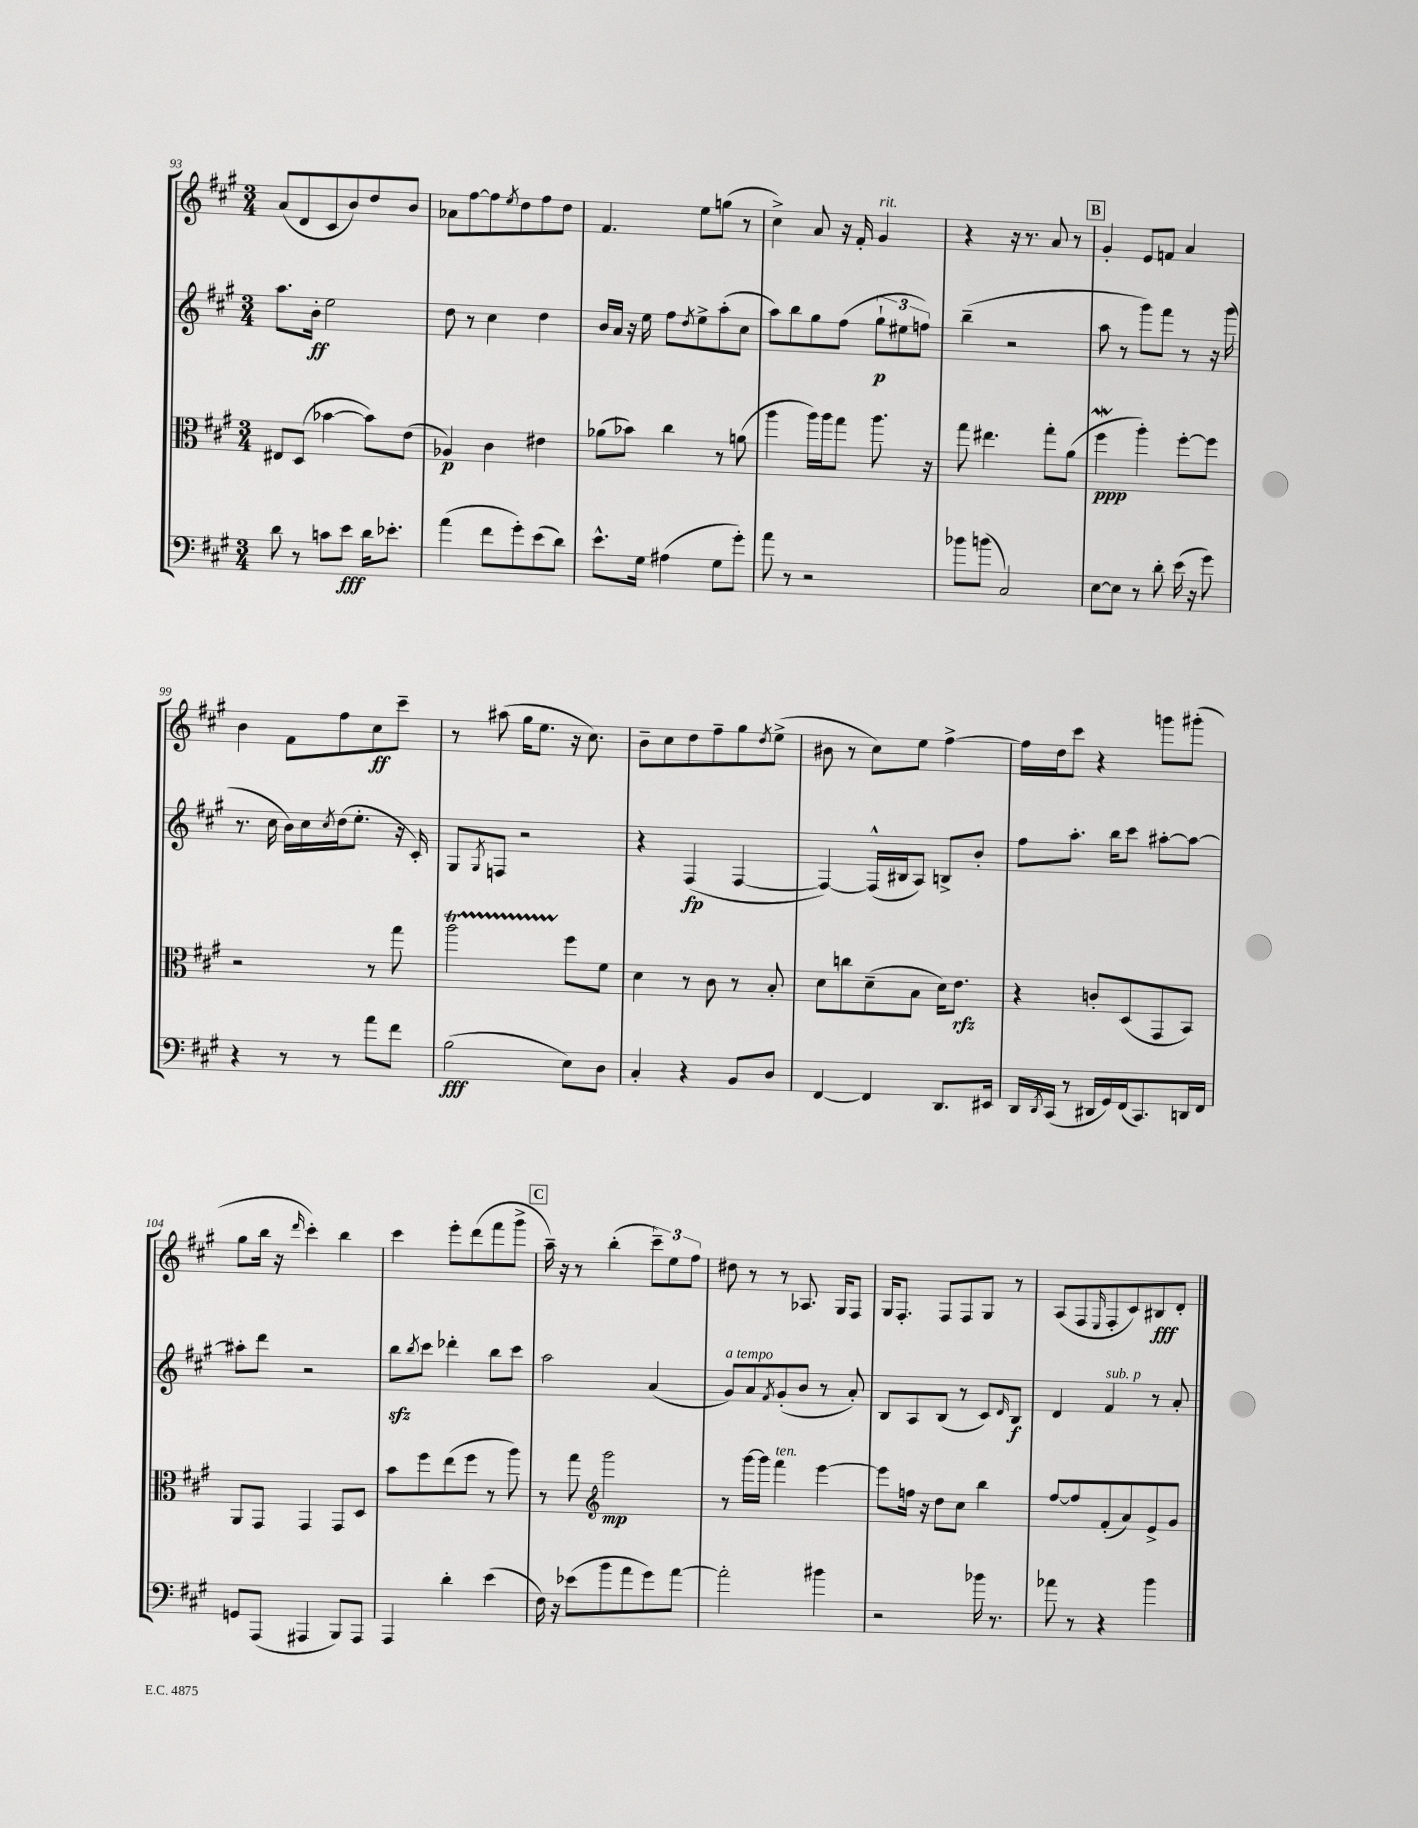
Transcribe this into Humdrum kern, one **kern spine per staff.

**kern	**dynam	**kern	**dynam	**kern	**dynam	**kern	**dynam
*part4	*part4	*part3	*part3	*part2	*part2	*part1	*part1
*staff4	*staff4	*staff3	*staff3	*staff2	*staff2	*staff1	*staff1
*clefF4	*	*clefC3	*	*clefG2	*	*clefG2	*
*k[f#c#g#]	*	*k[f#c#g#]	*	*k[f#c#g#]	*	*k[f#c#g#]	*
*M3/4	*	*M3/4	*	*M3/4	*	*M3/4	*
=93	=93	=93	=93	=93	=93	=93	=93
8d\	.	8E#X/L	.	8.aa\L	.	(8a/L	.
8r	.	(8D/J	.	.	.	8d/	.
.	.	.	.	16b'\Jk	ff	.	.
8cn\L	.	[4b-X\	.	2ee\	.	8c#/	.
8e\J	fff	.	.	.	.	8b/)	.
16d\KL	.	8b-\L])	.	.	.	8dd/	.
8.e-X'\J	.	.	.	.	.	.	.
.	.	(8e\J	.	.	.	8b/J	.
=94	=94	=94	=94	=94	=94	=94	=94
(4a\	.	4A-X/)	p	8dd\	.	8a-X\L	.
.	.	.	.	8r	.	[8ff#\	.
8f#\L	.	4c#\	.	4cc#\	.	8ff#\]	.
.	.	.	.	.	.	8qee/	.
8g#'\)	.	.	.	.	.	8dd\	.
(8e\	.	4e#X\	.	4dd\	.	8ff#\	.
8d\J)	.	.	.	.	.	8dd\J	.
=95	=95	=95	=95	=95	=95	=95	=95
8.e^^\L	.	(8a-X\L	.	16b/LL	.	4.f#/	.
.	.	.	.	16a/JJ	.	.	.
.	.	8b-X\J)	.	16r	.	.	.
16G#\Jk	.	.	.	16ee\	.	.	.
(4A#X\	.	4cc#\	.	8ff#\L	.	.	.
.	.	.	.	8qdd/	.	.	.
.	.	.	.	8ee^\	.	8ee\L	.
8G#\L	.	8r	.	(8aa'\	.	(8ggn\J	.
8g#'\J)	.	(8an\	.	8cc#\J	.	8r	.
=96	=96	=96	=96	=96	=96	=96	=96
8a\	.	4aa\	.	8aa\L)	.	4cc#^\)	.
8r	.	.	.	8bb\	.	.	.
2r	.	16aa\LL)	.	8gg#\	.	8a/	.
.	.	16aa\J	.	.	.	.	.
.	.	8gg#\J	.	(8ff#\J	.	16r	.
.	.	.	.	.	.	16f#'/	.
!	!	!	!	!	!	!LO:TX:a:i:t=rit.	!
.	.	8.aa\	.	12gg#`\L	p	4g#/	.
.	.	.	.	12ee#X\	.	.	.
.	.	.	.	12ffn\J)	.	.	.
.	.	16r	.	.	.	.	.
=97	=97	=97	=97	=97	=97	=97	=97
8b-X\L	.	8gg#\	.	(4bb~\	.	4r	.
(8bn\J	.	4.ee#X\	.	.	.	.	.
2C#/)	.	.	.	2r	.	16r	.
.	.	.	.	.	.	8.r	.
.	.	8gg#'\L	.	.	.	8a/	.
.	.	(8a\J	.	.	.	8r	.
!!LO:REH:place=s1:t=B
=98	=98	=98	=98	=98	=98	=98	=98
[8E\L	.	4ff#W\	ppp	8aa\	.	4g#'/	.
8E\J]	.	.	.	8r	.	.	.
8r	.	4aa'\)	.	8ggg#\L)	.	8e/L	.
8d'\	.	.	.	8fff#\J	.	8fn/J	.
(16e\	.	[8ff#'\L	.	8r	.	4a/	.
16r	.	.	.	.	.	.	.
8g#\)	.	8ff#\J]	.	16r	.	.	.
.	.	.	.	(16ggg#\	.	.	.
!!LO:LB:g=z
=99	=99	=99	=99	=99	=99	=99	=99
4r	.	2r	.	8.r	.	4b\	.
.	.	.	.	16cc#\	.	.	.
8r	.	.	.	16b\LL)	.	8f#\L	.
.	.	.	.	16cc#\	.	.	.
.	.	.	.	8qcc#/	.	.	.
8r	.	.	.	(16dd\J	.	8ff#\	.
.	.	.	.	8.ee'\J	.	.	.
8a\L	.	8r	.	.	.	8cc#\	ff
8f#\J	.	8gg#\	.	16r	.	8ccc#~\J	.
.	.	.	.	16c#'/)	.	.	.
=100	=100	=100	=100	=100	=100	=100	=100
(2B\	fff	2aaT\	.	8G#/L	.	8r	.
.	.	.	.	8qG#/	.	.	.
.	.	.	.	8Fn/J	.	(8aa#X\	.
.	.	.	.	2r	.	16gg#\KL	.
.	.	.	.	.	.	8.ee\J	.
8E\L)	.	8ff#\L	.	.	.	16r	.
.	.	.	.	.	.	8.cc#\)	.
8D\J	.	8f#\J	.	.	.	.	.
=101	=101	=101	=101	=101	=101	=101	=101
4C#'/	.	4d\	.	4r	.	8b~\L	.
.	.	.	.	.	.	8cc#\	.
4r	.	8r	.	(4F#/	fp	8dd\	.
.	.	8c#\	.	.	.	8ff#~\	.
8BB/L	.	8r	.	[4F#/	.	8gg#\	.
.	.	.	.	.	.	8qdd/	.
8D/J	.	8B'/	.	.	.	(8ee^\J	.
=102	=102	=102	=102	=102	=102	=102	=102
[4FF#/	.	8d\L	.	4F#/_)	.	8b#X\	.
.	.	8ccn\	.	.	.	8r	.
4FF#/]	.	(8d~\	.	(16F#^^/LL]	.	8cc#\L)	.
.	.	.	.	16B#X/J	.	.	.
.	.	8B\J	.	8A/J)	.	8ee\J	.
8.DD/L	.	16d\KL)	.	8Bn^/L	.	[4ff#^\	.
.	.	8.e\J	rfz	.	.	.	.
.	.	.	.	8b'/J	.	.	.
16EE#X/Jk	.	.	.	.	.	.	.
=103	=103	=103	=103	=103	=103	=103	=103
16DD/LL	.	4r	.	8ff#\L	.	16ff#\LL]	.
8qDD/	.	.	.	.	.	.	.
(16CC#/JJ	.	.	.	.	.	16dd\J	.
8r	.	.	.	8.aa'\J	.	8ccc#\J	.
16DD#X/LL	.	8cn'/L	.	.	.	4r	.
16GG#/)	.	.	.	16bb\KL	.	.	.
(16FF#/J	.	(8D/	.	8ccc#\J	.	.	.
8.CC#/)	.	.	.	.	.	.	.
.	.	8GG#/	.	[8aa#X'\L	.	8gggn\L	.
16DDn/L	.	8BB/J)	.	8aa#\J_	.	(8ggg#X'\J	.
16FF#/JJ	.	.	.	.	.	.	.
!!LO:LB:g=z
=104	=104	=104	=104	=104	=104	=104	=104
8GGn/L	.	8AA/L	.	8aa#X'\L]	.	8gg#\L	.
(8AAA/J	.	8GG#/J	.	8ddd\J	.	16bb\Jk	.
.	.	.	.	.	.	16r	.
.	.	.	.	.	.	16qqddd/	.
4AAA#X/	.	4GG#/	.	2r	.	4ccc#'\)	.
8BBB/L)	.	8GG#/L	.	.	.	4bb\	.
8AAA#/J	.	8D/J	.	.	.	.	.
=105	=105	=105	=105	=105	=105	=105	=105
4AAA/	.	8b\L	.	8bbzz\L	.	4ccc#\	.
.	.	.	.	8qbb/	.	.	.
.	.	8ff#\	.	8ccc#\J	.	.	.
4d'\	.	(8ee\	.	4ddd-X'\	.	8eee'\L	.
.	.	8ff#\J	.	.	.	(8ddd\	.
(4e\	.	8r	.	8bb\L	.	8fff#\	.
.	.	8aa\)	.	8ccc#\J	.	8ggg#^\J	.
!!LO:REH:place=s1:t=C
=106	=106	=106	=106	=106	=106	=106	=106
16F#\)	.	8r	.	2aa\	.	16aa~\)	.
16r	.	.	.	.	.	16r	.
(8e-X\L	.	8gg#\	.	.	.	8r	.
*	*	*clefG2	*	*	*	*	*
8b\	.	2ggg#\	mp	.	.	(4bb'\	.
8a\	.	.	.	.	.	.	.
8g#\)	.	.	.	(4a/	.	12ccc#~\L)	.
.	.	.	.	.	.	12ee\	.
[8a\J	.	.	.	.	.	.	.
.	.	.	.	.	.	12ff#\J	.
=107	=107	=107	=107	=107	=107	=107	=107
!	!	!	!	!LO:TX:a:i:t=a tempo	!	!	!
2a'\]	.	8r	.	8g#/L)	.	8dd#X\	.
.	.	[16ggg#\LL	.	8a/	.	8r	.
.	.	16ggg#\JJ]	.	.	.	.	.
.	.	.	.	8qf#/	.	.	.
!	!	!LO:TX:a:i:t=ten.	!	!	!	!	!
.	.	4fff#\	.	(8g#'/	.	8r	.
.	.	.	.	8b/J	.	8.A-X/	.
4b#X\	.	[4eee\	.	8r	.	.	.
.	.	.	.	.	.	16G#/KL	.
.	.	.	.	8a'/)	.	8F#/J	.
=108	=108	=108	=108	=108	=108	=108	=108
2r	.	8eee\L]	.	8B/L	.	16G#/KL	.
.	.	.	.	.	.	8.F#'/J	.
.	.	16ffn\Jk	.	8A/	.	.	.
.	.	16r	.	.	.	.	.
.	.	8dd\L	.	(8B/J	.	8F#/L	.
.	.	8cc#\J	.	8r	.	8F#/	.
16b-X\	.	4bb\	.	8c#/L)	.	8G#/J	.
8.r	.	.	.	.	.	.	.
.	.	.	.	16qqd/	.	.	.
.	.	.	.	8B/J	f	8r	.
=109	=109	=109	=109	=109	=109	=109	=109
8a-X\	.	[8ff#/L	.	4d/	.	(8A/L	.
8r	.	8ff#/]	.	.	.	8F#/	.
.	.	.	.	.	.	16qqE/	.
!	!	!	!	!LO:TX:a:i:t=sub. p	!	!	!
4r	.	(8f#'/	.	4f#/	.	8F#'/	.
.	.	8a/)	.	.	.	8c#/)	.
4b\	.	8e^/	.	8r	.	8B#X/	fff
.	.	8g#/J	.	8a'/	.	8d'/J	.
==	==	==	==	==	==	==	==
*-	*-	*-	*-	*-	*-	*-	*-
